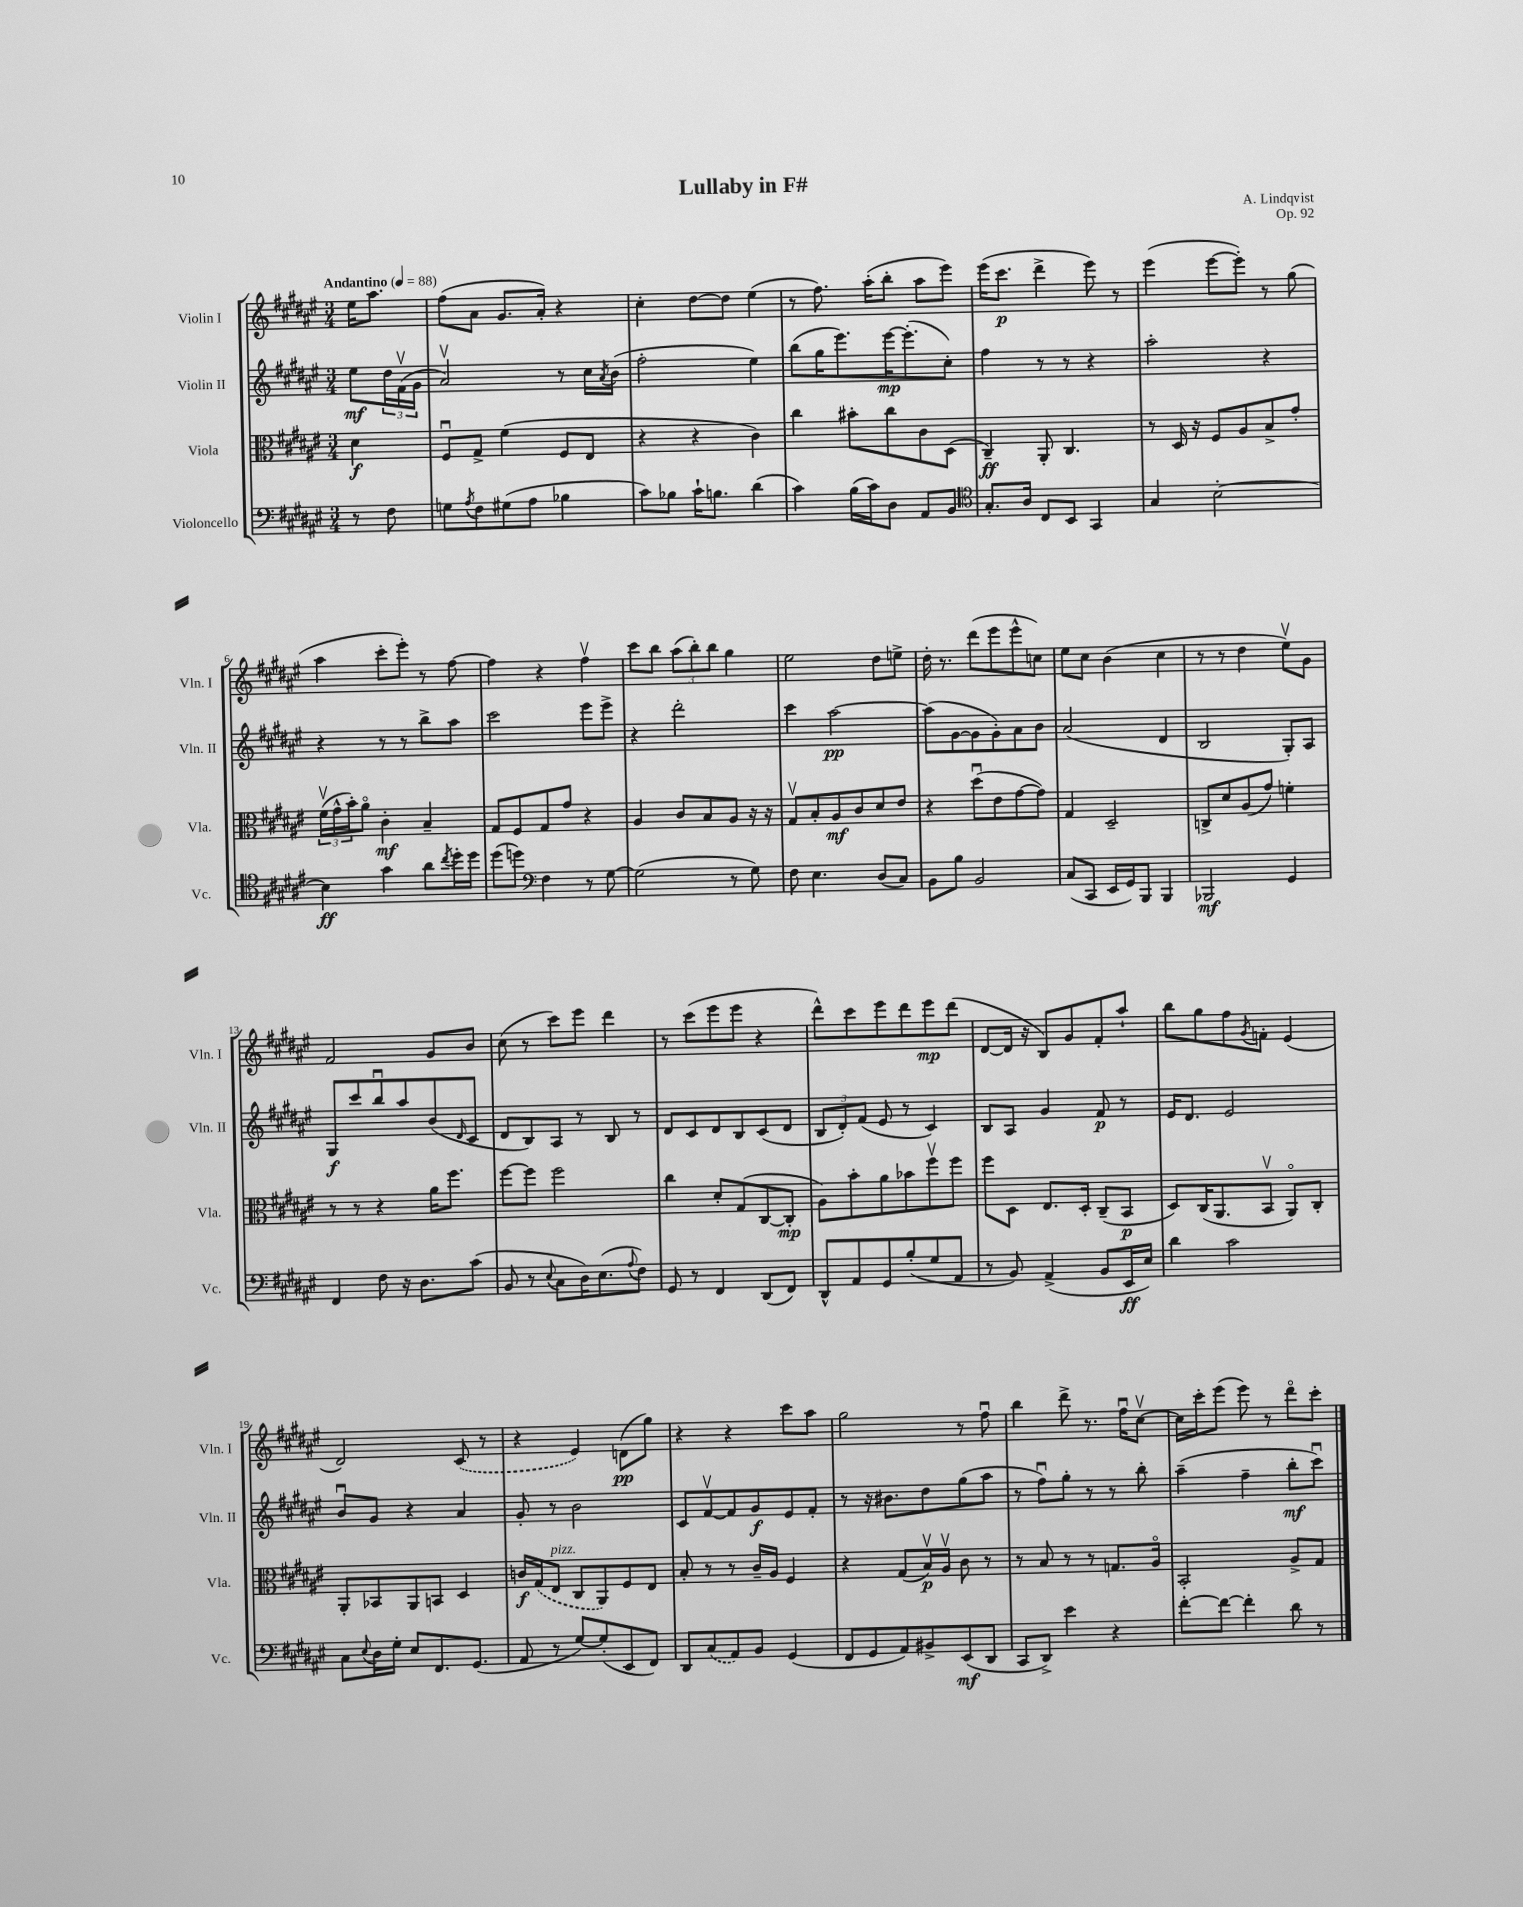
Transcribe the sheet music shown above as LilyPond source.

\header { title = "Lullaby in F#" composer = "A. Lindqvist" opus = "Op. 92" }
<<
\new StaffGroup <<
\new Staff = "s0" \with { instrumentName = "Violin I" shortInstrumentName = "Vln. I" } {
    \clef treble \key fis \major \numericTimeSignature \time 3/4 \partial 4 \tempo "Andantino" 4 = 88
    eis''16 ais''8. |
    fis''8( ais'8 gis'8. ais'16-.) r4 |
    cis''4-. dis''8~ dis''8 eis''4( |
    r8 fis''8.) ais''16-.( b''8-. ais''8 eis'''8) |
    eis'''16( cis'''8.\p dis'''4-> eis'''8) r8 |
    eis'''4( eis'''8~ eis'''8-.) r8 gis''8( |
    ais''4 cis'''8-. eis'''8-.) r8 fis''8~ |
    fis''4 r4 fis''4\upbow |
    cis'''8 b''8 \tuplet 3/2 { ais''8( b''8-.) b''8 } gis''4 |
    eis''2 dis''8 e''8-> |
    dis''16-. r8. dis'''8( eis'''8 eis'''8-^ c''8) |
    eis''8 cis''8 b'4( cis''4 |
    r8 r8 dis''4 eis''8\upbow) gis'8 |
    fis'2 gis'8 b'8 |
    cis''8( r8 cis'''8) eis'''8 dis'''4 |
    r8 cis'''8( eis'''8 eis'''8 r4 |
    dis'''8-^) cis'''8 eis'''8 dis'''8 eis'''8\mp dis'''8( |
    dis'8~ dis'16 r16 b8) gis'8 fis'8-. ais''8-! |
    b''8 gis''8 fis''8 \acciaccatura { gis'8 } f'8-. eis'4( |
    dis'2) \once \slurDashed cis'8( r8 |
    r4 eis'4) d'8\pp( gis''8) |
    r4 r4 cis'''8 ais''8 |
    gis''2 r8 fis''8\downbow |
    b''4 dis'''8-> r8. fis''16\downbow cis''8~\upbow |
    cis''16 cis'''16-. eis'''8( eis'''8) r8 dis'''8\flageolet cis'''8-. \bar "|." |
}
\new Staff = "s1" \with { instrumentName = "Violin II" shortInstrumentName = "Vln. II" } {
    \clef treble \key fis \major \numericTimeSignature \time 3/4 \partial 4
    eis''8\mf \tuplet 3/2 { dis''16 fis'16\upbow( gis'16 } |
    ais'2\upbow) r8 cis''16 \acciaccatura { ais'8 } b'16( |
    fis''2-. eis''4) |
    b''8( gis''16 eis'''8.) eis'''16~\mp eis'''8.-.( cis''8-.) |
    fis''4 r8 r8 r4 |
    ais''2-. r4 |
    r4 r8 r8 b''8-> ais''8 |
    cis'''2 eis'''8 eis'''8-> |
    r4 dis'''2-. |
    cis'''4 ais''2~\pp |
    ais''8( gis'8~ gis'8 gis'8-.) ais'8 b'8 |
    ais'2( dis'4 |
    b2 gis8-.) ais8 |
    gis8\f cis'''8 b''8\downbow ais''8 b'8( \grace { dis'16 } cis'8 |
    dis'8 b8) ais8 r8 b8 r8 |
    dis'8 cis'8 dis'8 b8 cis'8( dis'8 |
    \tuplet 3/2 { b8 dis'8-.) fis'8( } eis'8 r8 cis'4) |
    b8 ais8 gis'4 fis'8\p r8 |
    eis'16 dis'8. eis'2 |
    b'8\downbow gis'8 r4 ais'4 |
    gis'8-. r8 b'2 |
    cis'8 fis'8~\upbow fis'8 gis'8\f eis'8 fis'8-. |
    r8 r16 bis'8. dis''8 gis''8( ais''8 |
    r8 fis''8\downbow) gis''8-. r8 r8 b''8-. |
    ais''4--( fis''4-- b''8-.\mf cis'''8\downbow) \bar "|." |
}
\new Staff = "s2" \with { instrumentName = "Viola" shortInstrumentName = "Vla." } {
    \clef alto \key fis \major \numericTimeSignature \time 3/4 \partial 4
    dis'4\f |
    fis8\downbow gis8-> fis'4( fis8 eis8 |
    r4 r4 cis'4) |
    cis''4 bis'8-. cis''8 cis'8 dis8( |
    cis4--\ff) ais,8-. cis4. |
    r8 dis16 r16 fis8 ais8 b8-> gis'8-. |
    \tuplet 3/2 { fis'16\upbow( gis'16-^ b'16-.) } ais'8\flageolet cis'4-.\mf b4-- |
    gis8 fis8 gis8 gis'8 r4 |
    ais4 cis'8 b8 ais8 r16 r16 |
    gis8\upbow b8-. ais8\mf cis'8 dis'8 eis'8 |
    r4 dis''8\downbow( eis'8 gis'8~ gis'8) |
    gis4 dis2-- |
    c8-> dis'8 ais8( gis'8) f'4-. |
    r8 r8 r4 ais'16 fis''8. |
    fis''8~ fis''8 fis''2 |
    cis''4 dis'8-. gis8( cis8~ cis8-.\mp |
    ais8) b'8-. ais'8 bes'8 fis''8\upbow fis''8 |
    fis''8 dis8 eis8. dis16-. cis8--( b,8\p |
    dis8) cis16( ais,8. b,8\upbow ais,8\flageolet) cis8-. |
    ais,8-. bes,8 ais,8 b,8 dis4 |
    c'16\f \once \slurDashed gis16( eis8^\markup { \italic "pizz." } cis8 ais,8) fis8 eis8 |
    b8-. r8 r8 cis'16-- ais16 fis4 |
    r4 gis8( b16\upbow\p) ais16\upbow cis'8 r8 |
    r8 b8 r8 r8 g8. ais16\flageolet |
    b,2-. ais8-> gis8 \bar "|." |
}
\new Staff = "s3" \with { instrumentName = "Violoncello" shortInstrumentName = "Vc." } {
    \clef bass \key fis \major \numericTimeSignature \time 3/4 \partial 4
    r8 fis8 |
    g8 \acciaccatura { ais8 } fis8 gis8( ais8 bes4 |
    cis'8) bes8 cis'16-! b8. dis'4( |
    cis'4) b16( cis'16) dis8 ais,8 b,8 |
    \clef tenor gis8.-. ais16 cis8 b,8 gis,4 |
    gis4 b2~-. |
    b4\ff gis'4 ais'8 \acciaccatura { cis''8 } dis''16-. dis''16 |
    dis''8( d''8) \clef bass fis4 r8 gis8~ |
    gis2( r8 gis8) |
    fis8 eis4. dis8( cis8) |
    b,8 b8 b,2 |
    cis8( cis,8 eis,16 gis,16) b,,8 b,,4 |
    bes,,2\mf gis,4 |
    fis,4 fis8 r16 dis8. cis'8( |
    b,8 r8 \appoggiatura { eis8 } cis8 dis16) eis8.( \appoggiatura { ais8 } fis8) |
    gis,8 r8 fis,4 dis,8( fis,8) |
    dis,8-^ ais,8 gis,8 b8-.( gis8 ais,8 |
    r8 b,8) ais,4->( b,8 eis,16\ff eis16) |
    dis'4 cis'2 |
    cis8 \appoggiatura { eis8 } dis16 gis16-. eis8 fis,8. gis,8.( |
    ais,8 r8 gis8~) gis8-.( eis,8 fis,8) |
    dis,8 \once \slurDashed cis8( ais,8) b,8 gis,4( |
    fis,8 gis,8 ais,8) bis,8-> eis,8\mf( dis,8 |
    cis,8 dis,8->) eis'4 r4 |
    fis'8~-. fis'8~ fis'4-. dis'8 r8 \bar "|." |
}
>>
>>
